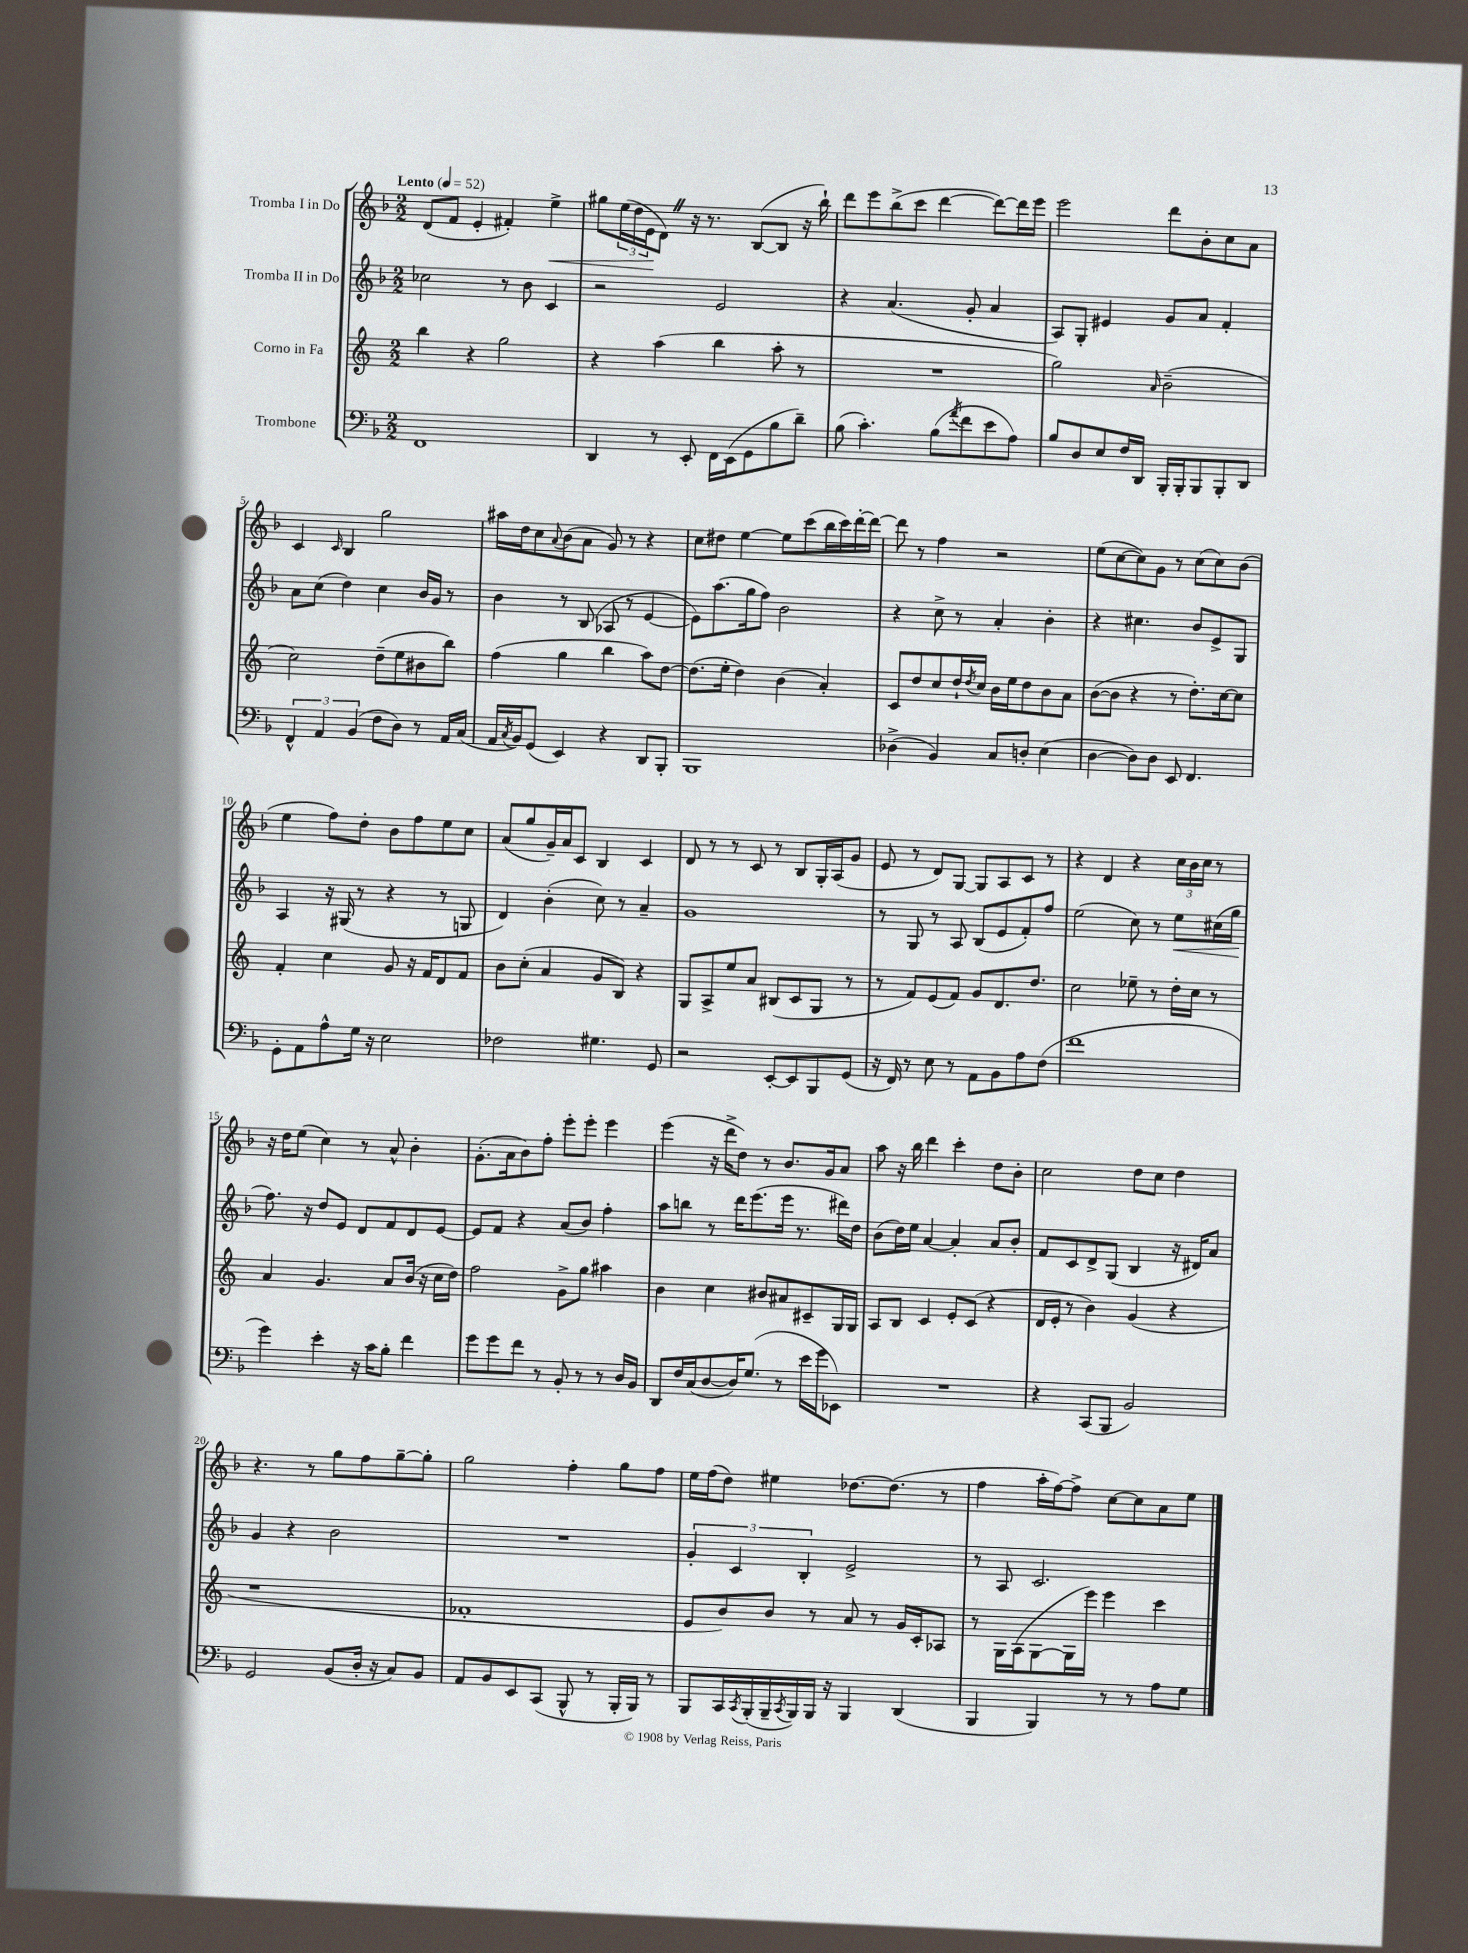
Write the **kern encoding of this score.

**kern	**kern	**kern	**kern
*staff4	*staff3	*staff2	*staff1
*clefF4	*clefG2	*clefG2	*clefG2
*k[b-]	*k[]	*k[b-]	*k[b-]
*M2/2	*M2/2	*M2/2	*M2/2
*MM52	*MM52	*MM52	*MM52
1FF	4bb	2cc-	(8d
.	.	.	8f
.	4r	.	4e'
.	2gg	8r	4f#')
.	.	8b-	.
.	.	4c	4ee^
=	=	=	=
4DD	4r	2r	8gg#
.	.	.	(24ee
.	.	.	24dd
.	.	.	24e
8r	(4aa	.	8d)
8EE'	.	.	16r
.	.	.	8.r
16FF	4bb	2e	.
(16EE	.	.	.
8GG	.	.	([8B-
8B-	8aa'	.	8B-]
8d~)	8r	.	16r
.	.	.	16bb-`)
=	=	=	=
(8B-	1r	4r	8ddd
4.c')	.	.	8eee
.	.	(4.a	(8bb-^
.	.	.	8ccc
(8B-	.	.	[4ddd
8qa	.	.	.
8f	.	8g'	.
8e	.	4a	8ddd_)
8A)	.	.	16ddd]
.	.	.	16eee
=	=	=	=
8B-	2gg)	8A)	2eee
8D	.	8G'	.
8E	.	4e#	.
16F	.	.	.
16DD	.	.	.
.	16qqa	.	.
16BBB-'	(2b~	8g	8ddd
16BBB-'	.	.	.
8BBB-	.	8a	8b-'
8BBB-'	.	4f'	8cc
8DD	.	.	8a
=	=	=	=
6FF^^	2cc)	8a	4c
.	.	(8cc	.
6AA	.	.	.
.	.	.	16qqc
.	.	4dd)	4B-
(6BB-	.	.	.
8F	(8dd~	4cc	2gg
8D)	8ee	.	.
8r	8b#	16b-	.
.	.	16g	.
16AA	8bb)	8r	.
(16C	.	.	.
=	=	=	=
16AA	(4ff	4b-	16aa#
8qC	.	.	.
16BB-)	.	.	16dd
(8GG	.	.	8cc
.	.	.	8qqa
4EE)	4gg	8r	(8b-
.	.	(8B-	8a
4r	4bb	8A-	8g)
.	.	8r	8r
8DD	8aa)	[4e	4r
8BBB-'	[8dd	.	.
=	=	=	=
1BBB-	(8.dd]	8e])	8cc
.	.	(8.aa	8dd#
.	16ee'	.	.
.	4dd)	.	[4ee
.	.	16gg	.
.	.	8ff)	.
.	(4b	2b-	8ee]
.	.	.	(8ccc
.	4a')	.	16bb-
.	.	.	16ccc)
.	.	.	[16ddd'
.	.	.	16ddd_
=	=	=	=
(4D-^	8c	4r	8ddd]
.	8dd	.	8r
4BB-)	8cc	8cc^	4ff
.	16dd`	8r	.
.	8qdd	.	.
.	16cc	.	.
8C	16b	4a'	2r
.	16ee	.	.
8D'	8dd	.	.
(4E	8b	4b-'	.
.	8a	.	.
=	=	=	=
[4D	([8b	4r	(8ee
.	8b]	.	[8cc
8D])	4r	4.cc#	8cc])
8D	.	.	8g
8EE	8r	.	8r
4.FF	8.dd')	8b-	(8cc
.	.	8e^	8cc)
.	[16cc	.	.
.	8cc]	8G	(8b-
=	=	=	=
8GG'	4f'	4A	4ee
8AA	.	.	.
8A^^	4cc	16r	8ff)
.	.	(16G#	.
16G	.	8r	8dd'
16r	.	.	.
2E	8g	4r	8b-
.	16r	.	8ff
.	16f	.	.
.	8d	8r	8ee
.	8f	8G	8cc
=	=	=	=
2F-	8b	4d)	(8a
.	(8cc'	.	8gg
.	4a	(4b-'	16g~)
.	.	.	16a
.	.	.	8c
4.G#	8g	8cc)	4B-
.	8B)	8r	.
.	4r	4a~	4c
8GG	.	.	.
=	=	=	=
2r	8G	1g	8d
.	8A^	.	8r
.	8ee	.	8r
.	8a	.	8c
[8EE'	(8B#	.	8r
8EE]	8c	.	8B-
8BBB-	8G	.	16G'
.	.	.	(16A
(8GG	8r	.	8g
=	=	=	=
16r	8r	8r	8e
16FF)	.	.	.
8r	8f)	8G	8r
8E	(8e	8r	8d)
8r	8f)	8A	[8G
8AA	8g	(8B-	8G]
8BB-	8.d	8e	8A
8A	.	8f')	8c
.	8.dd	.	.
(8F	.	8ff	8r
=	=	=	=
1f	2cc	(2ee	4r
.	.	.	4d
.	8ee-~	8cc)	4r
.	8r	8r	.
.	16dd'	8ee	24cc
.	.	.	24b-
.	16cc	.	.
.	.	.	24cc
.	8r	(16cc#	8r
.	.	16gg	.
=	=	=	=
4g)	4a	8.ff)	16r
.	.	.	16dd
.	.	.	(8ee
.	.	16r	.
4e'	4.g	8dd	4cc)
.	.	8e	.
16r	.	8d	8r
16c	.	.	.
8B-'	8a	8f	8a^^
4f	(16b	8d	4b-'
.	16r	.	.
.	16cc	[8e	.
.	16dd)	.	.
=	=	=	=
8g	2ff	8e]	(8.g'
8g	.	8f	.
.	.	.	16a
8f	.	4r	8b-)
8r	.	.	8ff'
8BB-'	8g^	(8a	8eee'
8r	8gg	8b-)	8eee'
8r	4aa#	4ff'	4eee
16D	.	.	.
16BB-	.	.	.
=	=	=	=
8DD	4b	8aa	(4eee
16F	.	8bb	.
(16C	.	.	.
[8D	4cc	8r	16r
.	.	.	16ddd^
16D])	.	16ddd	8dd)
(8.G	.	(8.eee	.
.	8b#	.	8r
8r	8a#	16eee	8.b-
.	.	8.r	.
16e	8c#~	.	.
16g	.	.	16g
8EE-)	16G	16ddd#)	8a
.	16G	16dd	.
=	=	=	=
1r	8A	(8b-	8aa
.	8B	16dd)	16r
.	.	16ee	16bb-
.	4c	[4a	4ddd
.	8e'	4a']	4ccc'
.	(8c	.	.
.	4r	8a	8dd
.	.	8b-'	8b-'
=	=	=	=
4r	16d	8f	2cc
.	16e'	.	.
.	8r	8c	.
(8CC	4b)	8d^	.
8BBB-	.	(8G	.
2BB-)	(4g	4B-	8dd
.	.	.	8cc
.	4r	16r	4dd
.	.	16d#)	.
.	.	8a	.
=	=	=	=
2GG	1r	4g	4.r
.	.	4r	.
.	.	.	8r
(8BB-	.	2b-	8gg
16D'	.	.	8ff
16r	.	.	.
8C)	.	.	[8gg~
8BB-	.	.	8gg']
=	=	=	=
8AA	1f-'	1r	2gg
8BB-	.	.	.
8EE	.	.	.
(8CC	.	.	.
8BBB-^^	.	.	4ff'
8r	.	.	.
16BBB-'	.	.	8gg
16BBB-)	.	.	.
8r	.	.	8ff
=	=	=	=
8BBB-	8e	6g'	16ee
.	.	.	(16ff
16CC	8b)	.	8dd)
.	.	6c	.
8qCC	.	.	.
(16BBB-'	.	.	.
16BBB-~	8b	.	4ee#
8qCC	.	.	.
16BBB-)	.	.	.
.	.	6B-'	.
16BBB-	8r	.	.
16r	.	.	.
4BBB-	8a	2e^	[8.dd-
.	8r	.	.
.	.	.	(8.dd-]
(4DD	16g	.	.
.	16c'	.	.
.	8A-	.	8r
=	=	=	=
4BBB-	8r	8r	4ff
.	16G	8A	.
.	(16A	.	.
4BBB-)	[8G	2.c	16aa'
.	.	.	[16ff)
.	16G]	.	8ff^]
.	16eee)	.	.
8r	4eee	.	[8cc
8r	.	.	8cc]
8A	4ccc	.	8a
8G	.	.	8ee
==	==	==	==
*-	*-	*-	*-
